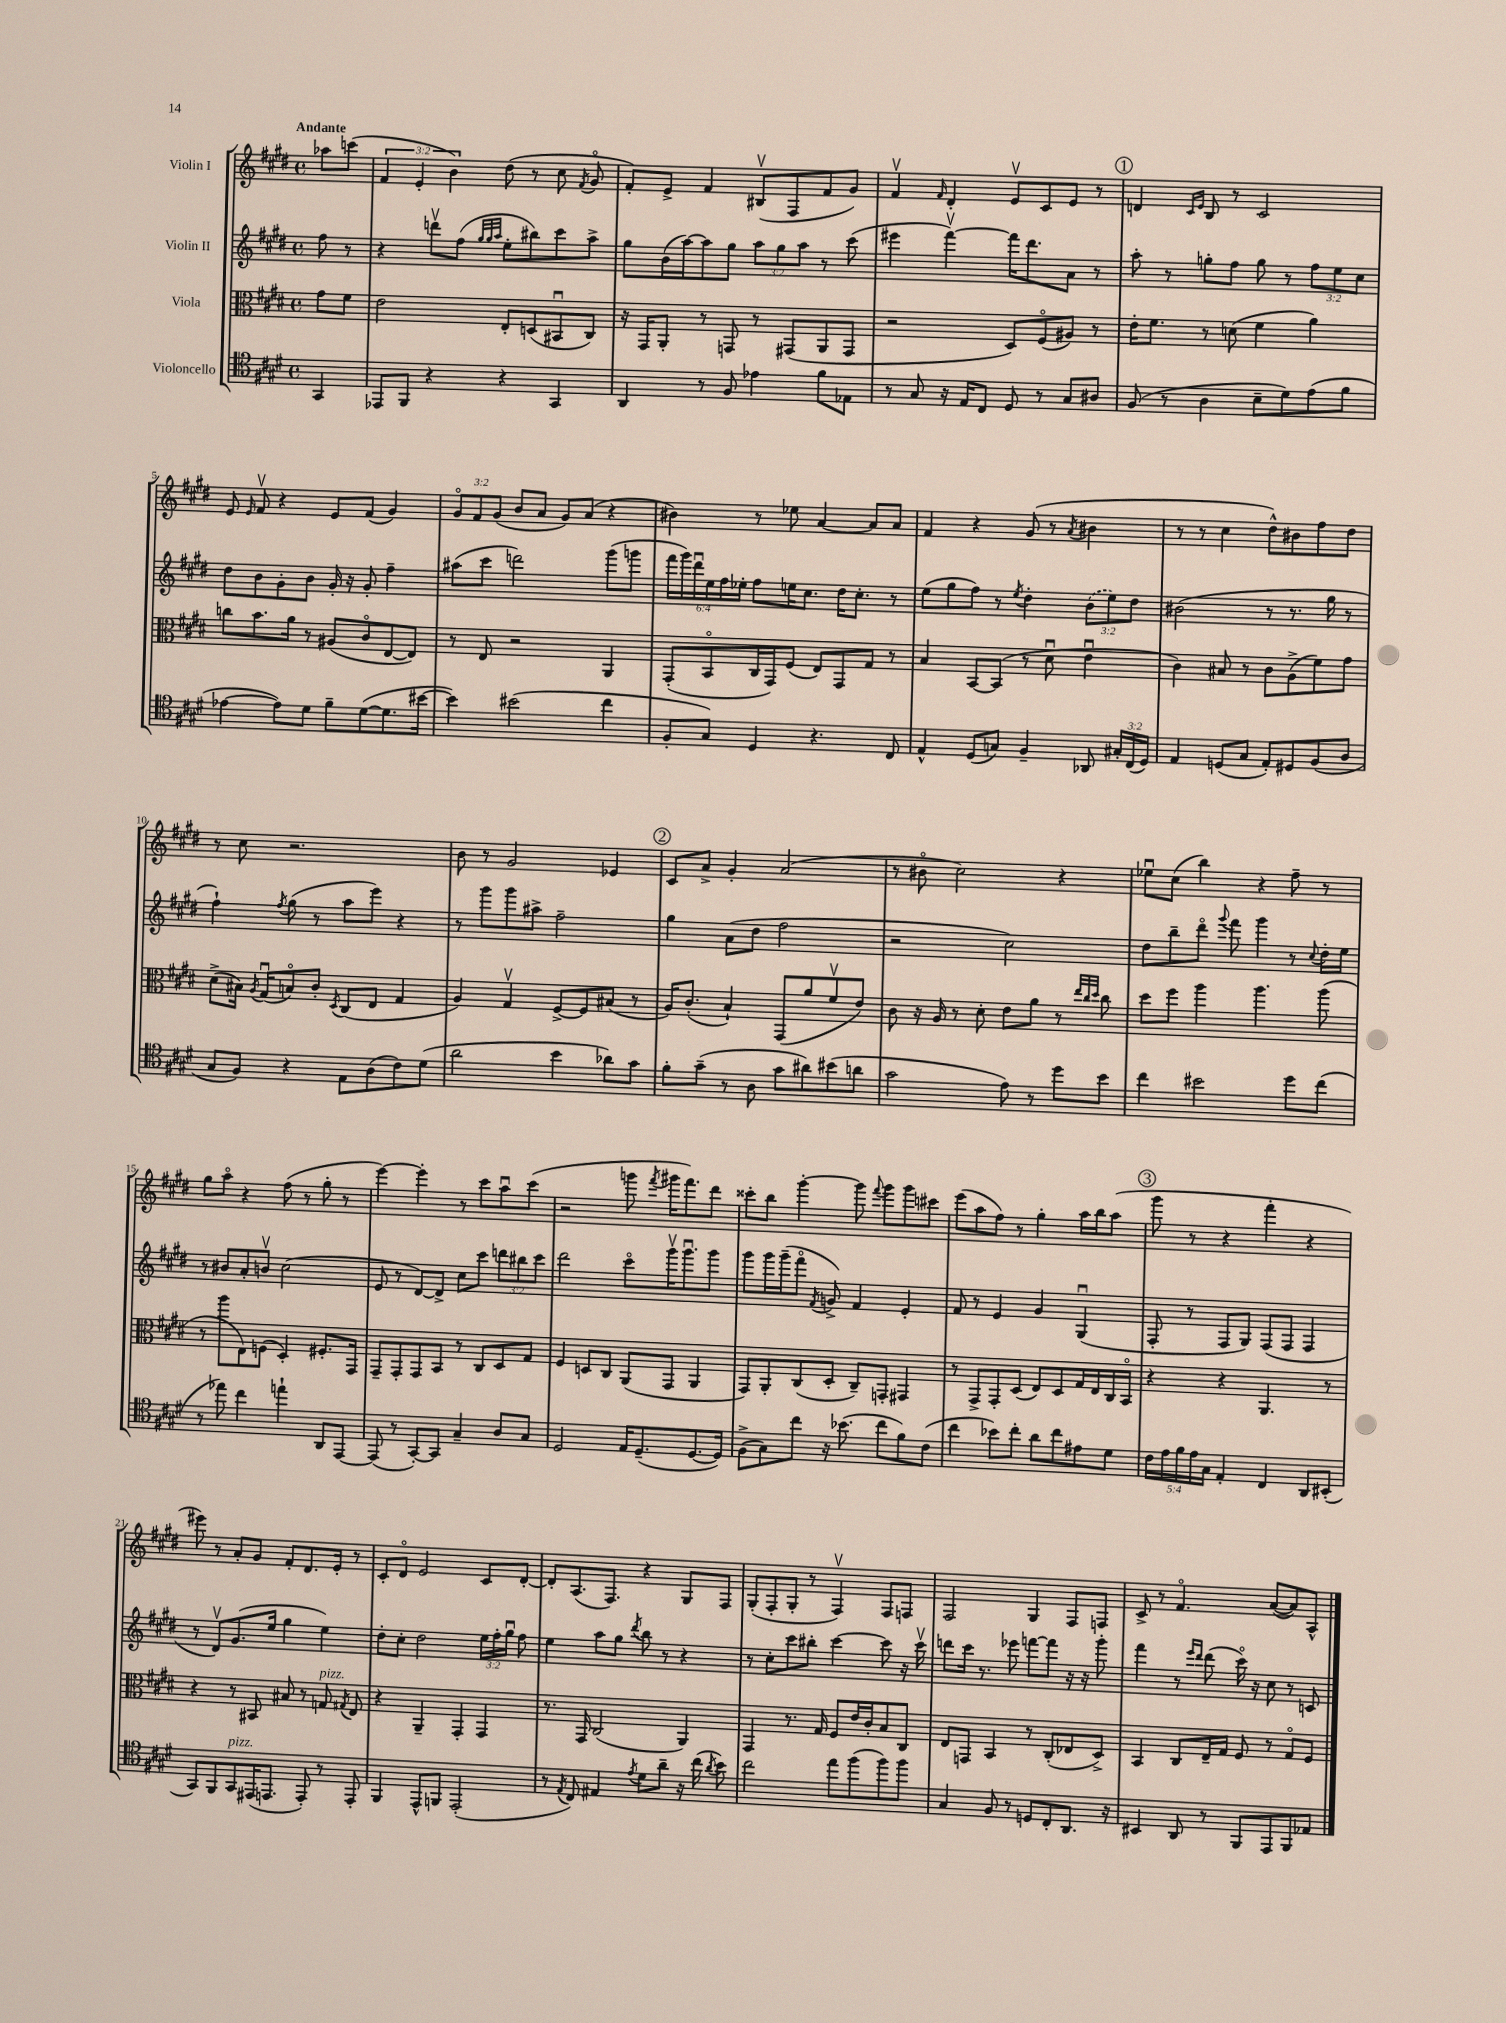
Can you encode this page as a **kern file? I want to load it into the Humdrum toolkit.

**kern	**kern	**kern	**kern
*staff4	*staff3	*staff2	*staff1
*clefC4	*clefC3	*clefG2	*clefG2
*k[f#c#g#d#]	*k[f#c#g#d#]	*k[f#c#g#d#]	*k[f#c#g#d#]
*M4/4	*M4/4	*M4/4	*M4/4
*met(c)	*met(c)	*met(c)	*met(c)
4GG#/	8g#\L	8ff#\	8aa-\L
.	8f#\J	8r	(8ccc\J
=	=	=	=
8EE-/L	2e\	4r	6f#/
8FF#/J	.	.	.
.	.	.	6e'/
4r	.	8dddv\L	.
.	.	.	6b\)
.	.	(8ff#\J	.
.	.	32qqgg#/LLL	.
.	.	32qqgg#/	.
.	.	32qqaa/JJJ	.
4r	8E'/L	8ee'\L	(8dd#\
.	(8D/	8bb#\)	8r
4GG#/	8BB#u/	8ccc#\	8cc#\
.	.	.	8qf#/
.	8C#/J)	8aa^\J	8g#o/
=	=	=	=
4AA/	16r	8gg#\L	8f#'/L)
.	16GG#/LK	.	.
.	8AA'/J	(16b\L	8e^/J
.	.	[16aa\J)	.
8r	8r	8aa\]	4f#/
8F#/	8GG/	8gg#\J	.
4e-\	8r	12aa\L	(8B#v/L
.	.	12gg#\	.
.	(8GG#/L	.	8F#/
.	.	12aa\J	.
8f#\L	8AA/	8r	8f#/
8E-\J	8GG#/J	(8ccc#\	8g#/J)
=	=	=	=
8r	2r	4eee#\	4f#v/
8G#/	.	.	.
.	.	.	16qqf#/
16r	.	[4fff#v\)	4d#'/
16E/LK	.	.	.
8C#/J	.	.	.
8D#/	8D#/L)	16fff#\]LK	8ev/L
.	.	8.ddd#\	.
8r	(8F#o/	.	8c#/
8G#/L	8A#/J)	8a\J	8e/J
8A#/J	8r	8r	8r
=	=	=	=
(8F#/	16e'\LK	8aa'\	4d/
.	8.f#\J	.	.
8r	.	8r	.
.	.	.	16qqc#/LL
.	.	.	16qqe/JJ
4A\	8r	8gg'\L	8B/
.	(8d\	8ff#\J	8r
8B~\L	4f#\	8gg\	2c#/
8d#\)	.	8r	.
(8e\	4a\)	12ff#\L	.
.	.	12ee\	.
8f#\J	.	.	.
.	.	12cc#\J	.
=	=	=	=
[4e-\	8cc\L	8dd#\L	8e/
.	.	.	16qqe/
.	8.b\	8b\	8f#v/
8e-\]L)	.	8g#'\	4r
.	16a\Jk	.	.
8d#\J	8r	8b\J	.
8f#~\L	(8A#/L	16g#'/	8e/L
.	.	16r	.
([8d#\	8c#o/	8g#'/	(8f#/J
8.d#\]	[8E/	4ff#~\	4g#/)
.	8E/]J)	.	.
[16b#\Jk	.	.	.
=	=	=	=
4b#\])	8r	(8aa#\L	12g#o/L
.	.	.	12f#/
.	8E/	8ccc#\J	.
.	.	.	(12g#/J
(2b#\	2r	2ddd\)	8b/L
.	.	.	8a/J
.	.	.	8g#/L)
.	.	.	(8a/J
4cc#\	4AA/	(8ggg#\L	4r
.	.	8ggg\J	.
=	=	=	=
8F#'/L	(8GG#'/L	24fff#\LL	4b#\)
.	.	24ggg#\)	.
.	.	24ddd#u\	.
8G#/J)	8BBo/	24ee\	.
.	.	24ff#\	.
.	.	24ee-'\JJ	.
4D#/	16C#/L	8ff#\L	8r
.	16GG#/J)	.	.
.	(8F#/J	16ee\K	8ee-\
.	.	8.cc#\J	.
4.r	8E/L)	.	[4a/
.	8GG#/	16dd#\LK	.
.	.	8.cc#'\J	.
.	8G#/J	.	8a/]L
8C#/	8r	8r	8a/J
=	=	=	=
4E^^/	4B/	(8ee\L	4f#/
.	.	8gg#\	.
(8D#/L	[8BB/L	8ff#\J)	4r
8G/J)	(8BB/]J	8r	.
.	.	8qee/	.
4F#~/	8r	4dd#'\	(8g#/
.	8d#u\	.	8r
.	.	.	8qa/
8AA-/	4eu\	(12b\L	4b#\
.	.	12ee\)	.
24G#'/LL	.	.	.
(24C#/	.	12dd#\J	.
24D#/JJ)	.	.	.
=	=	=	=
4E/	4c#\)	(2b#\	8r
.	.	.	8r
(8D/L	8B#/	.	4cc#\
8G#/J	8r	.	.
8E'/L)	8c#\L	8r	8dd#^^\L)
8D#/	(8A^\	8.r	8b#\
(8F#/	8f#\)	.	8ff#\
.	.	16gg#\	.
8A/J	8g#\J	8r	8dd#\J
=	=	=	=
8G#/L	(8d#^\L	4ff#`\)	8r
8F#/J)	16B#\Jk)	.	8cc#\
.	8qA/	.	.
.	(16G#u/LK	.	.
.	.	8qff#/	.
4r	8Bo/)	(8gg#\	2.r
.	8c#'/J	8r	.
.	8qD#/	.	.
8E\L	(8C#/L	8aa\L	.
(8A\	8E/J	8eee\J)	.
8c#\)	4G#/	4r	.
(8d#\J	.	.	.
=	=	=	=
2a\	4A/)	8r	8b\
.	.	8ggg#\L	8r
.	4G#v/	8ggg#\	2g#/
.	.	8aa#^\J	.
4b\	[8F#^/L	2ff#~\	.
.	8F#/]	.	.
8a-\L)	(8B#/J	.	4e-/
8g#\J	8r	.	.
=	=	=	=
8f#'\L	16A/LK)	4gg#\	8c#/L
.	(8.c#'/J	.	.
(8g#~\J	.	.	8a^/J
8r	4B`/)	(8a\L	4g#'/
8A\	.	8dd#\J	.
8g#\L	(8GG#/L	2ff#\	(2a/
8a#\)	8a/	.	.
(8b#\	8f#v/	.	.
8a\J	8e/J)	.	.
=	=	=	=
2g#\	8c#\	2r	8r
.	16r	.	8b#o\
.	16A/	.	.
.	8r	.	2cc#\)
.	8d#'\	.	.
8e\)	8e\L	2cc#\)	.
8r	8a\J	.	.
8dd#\L	8r	.	4r
.	32qqee/LLL	.	.
.	32qqcc#/	.	.
.	32qqdd#/JJJ	.	.
8b\J	8cc#\	.	.
=	=	=	=
4cc#\	8dd#\L	8dd#\L	8ee-u\L
.	8ff#\J	8bb~\	(8cc#\J
2b#\	4aa\	8ddd#o\J	4bb\)
.	.	8qqggg#/	.
.	.	8fff#\	.
.	4.aa\	4ggg#\	4r
8dd#\L	.	8r	8ff#~\
.	.	8qqcc#/	.
(8cc#\J	(8aa\	16dd#'\LL	8r
.	.	16ee\JJ	.
=	=	=	=
8r	8r	8r	8gg#\L
8ee-\)	8aa\L	8b#/L	8aao\J
4cc#\	8E\)	8a'/	4r
.	(8F\J	8bv/J	.
4ee`\	4D#'/)	(2cc#\	(8ff#\
.	.	.	8r
8AA/L	8.F#'/L	.	8gg#'\
[8EE/J	.	.	8r
.	16GG#/Jk	.	.
=	=	=	=
(8EE/]	8GG#~/L	8e/	[4eee\)
8r	8GG#'/	8r	.
[8GG#'/L)	8GG#/	[8d#/L)	4eee'\]
8GG#/]J	8BB/J	8d#^/]J	.
4G#~/	8r	8cc#\L	8r
.	8C#/L	8ccc#\J	8ccc#\L
8A/L	8D#/	12ddd\L	8aau\
.	.	12bb#\	.
8G#/J	8G#/J	.	(8ccc#\J
.	.	12ccc#\J	.
=	=	=	=
2D#/	4F#/	2ddd#\	2r
.	8D/L	.	.
.	8C#/J	.	.
16E/LK	(8AA/L	8ccc#o\L	8ggg\
(8.D#~/	.	.	.
.	.	.	8qfff#/
.	8GG#/J	16ggg#v\K	16ggg#\LK
.	.	8.ggg#u\	8.fff#\)
[8.D#/	4AA/	.	.
.	.	8ggg#\J	8ddd#\J
16D#/]Jk)	.	.	.
=	=	=	=
(8F#^\L	8GG#/L)	8ggg#\L	8ccc##'\L
8G#\)	8AA'/	16ggg#\L	8bb\J
.	.	(16ggg#~\J	.
8cc#\J	(8C#/	8fff#o\J	[4ggg#'\
.	.	8qf#/	.
16r	8D#'/J	8g^/)	.
(8.b-\	.	.	.
.	8C#~/L)	4f#/	8ggg#\]
.	.	.	8qqfff#/
8cc#\L	8GG'/J	.	8ggg#\L
8f#\)	4GG#/	4e'/	8ggg#\
(8c#\J	.	.	8ccc#\J
=	=	=	=
4cc#\	8r	8f#/	(8eee\L
.	8GG#^/L	8r	8aa\
8b-\L)	8GG#'/	4e/	8ff#\J)
8cc#'\J	(8D#/J	.	8r
8a\L	8E/L)	4g#/	4gg#'\
8cc#\	8D#/	.	.
8e#\	16G#/L	(4G#u/	16aa\LL
.	16E/	.	16bb\J
8d#\J	16C#/	.	(8aa\J
.	16BBo/JJ	.	.
=	=	=	=
20c#\LL	4r	8F#'/	8ggg#\
20e\	.	.	.
20f#\	.	.	.
.	.	8r	8r
20e\	.	.	.
20G#\JJ	.	.	.
4E'/	4r	8F#/L	4r
.	.	8G#/J)	.
4C#/	4.AA/	(8F#/L	4fff#'\
.	.	8F#/J	.
8AA/L	.	4F#/	4r
(8BB#'/J	8r	.	.
=	=	=	=
8GG#/L)	4r	8r	8eee#\)
8FF#/	.	8d#v/L)	8r
8GG#/	8r	(8.g#/	8a'/L
(16EE#/K	8BB#/	.	8g#/J
8.EE/J	.	16ee/Jk	.
.	8B#/	4gg#\	8f#'/L
8EE'/)	8r	.	8.d#/
8r	8G/	4ee\)	.
.	.	.	16e'/Jk
.	8qG#/	.	.
8EE'/	8E/	.	8r
=	=	=	=
4FF#/	4r	8dd#'\L	8c#'/L
.	.	8cc#'\J	8d#o/J
8EE^^/L	4AA~/	2dd#\	2e/
8FF/J	.	.	.
(2EE'/	4GG#'/	.	.
.	4GG#/	24ee\LL	8c#/L
.	.	24ff#'\	.
.	.	24gg#u\JJ	.
.	.	8ff#\	[8d#'/J
=	=	=	=
8r	8.r	4ee\	8d#'/]L
8qE/	.	.	.
8C#/)	.	.	(8.A/
.	16GG#/	.	.
4E#/	(2C#/	8aa\L	.
.	.	.	8.F#/J)
.	.	8gg#\J	.
8qe/	.	8qddd#/	.
8d#\L	.	8bb\	4r
8a~\J	.	8r	.
16r	4AA/)	4r	8G#/L
(16cc#\	.	.	.
8qa/	.	.	.
8b\)	.	.	8F#/J
=	=	=	=
2cc#\	4GG#/	8r	(8G#'/L
.	.	8cc#'\L	8F#'/
.	8.r	8ccc#\	8G#'/J
.	.	8bb#'\J	8r
.	16G#/	.	.
8ee\L	8F#/L	[4ccc#\	4F#v/)
(8ff#\	16e/L	.	.
.	16c#'/J	.	.
8ff#\)	8B/	8ccc#\]	8F#/L
8ff#\J	8C#/J	16r	8F/J
.	.	16ccc#v\	.
=	=	=	=
4G#/	8E/L	8ddd\L	2F#/
.	8GG/J	16ccc#\Jk	.
.	.	8.r	.
8F#/	4BB/	.	.
8r	.	8eee-\	.
8D/L	8r	[8fff\L	4G#/
8C#'/	(8C#'/L	8fff\]J	.
8.AA/J	8E-/	16r	8F#/L
.	.	16r	.
.	8D#^/J)	8ggg#'\	8F/J
16r	.	.	.
=	=	=	=
4BB#/	4BB/	4fff#\	8c#^/
.	.	.	8r
8AA/	8C#/L	8r	4.f#o/
.	.	16qqeee/LL	.
.	.	16qqddd#/JJ	.
8r	16E~/L	(8ddd#\	.
.	16G#/JJ	.	.
8FF#/L	8F#/	16ccc#o\)	.
.	.	16r	.
8EE/	8r	8cc#\	([8a/L
8FF#/	8G#o/L	8r	8a/])
8E-/J	8F#/J	8c/	8A^^/J
==	==	==	==
*-	*-	*-	*-
